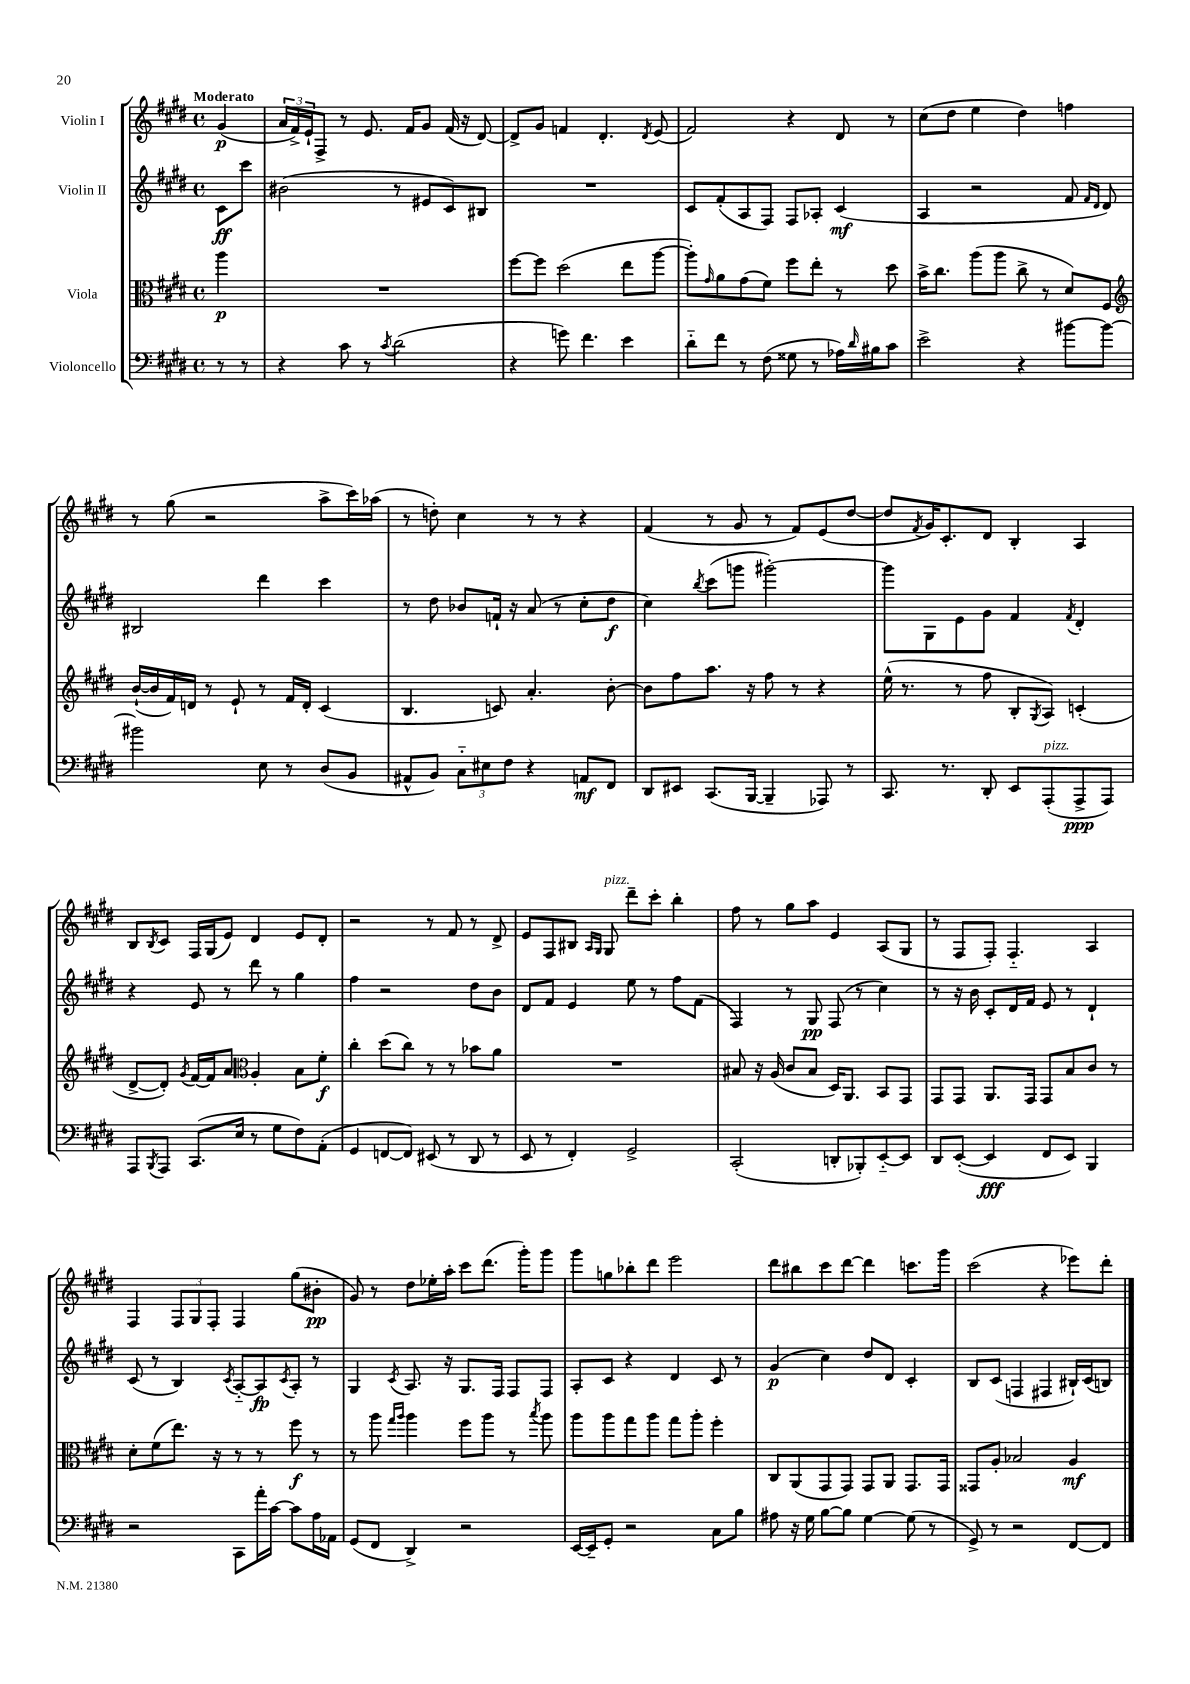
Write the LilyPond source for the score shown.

<<
\new StaffGroup <<
\new Staff = "s0" \with { instrumentName = "Violin I" } {
    \clef treble \key e \major \defaultTimeSignature \time 4/4 \partial 4 \tempo "Moderato"
    gis'4\p( |
    \tuplet 3/2 { a'16 fis'16->) e'16-! } fis8-> r8 e'8. fis'16 gis'8 fis'16( r16 dis'8~) |
    dis'8-> gis'8 f'4 dis'4.-. \acciaccatura { dis'8 } e'8( |
    fis'2) r4 dis'8 r8 |
    cis''8( dis''8 e''4 dis''4) f''4 |
    r8 gis''8( r2 a''8-> cis'''16) aes''16( |
    r8 d''8-.) cis''4 r8 r8 r4 |
    fis'4( r8 gis'8 r8 fis'8) e'8( dis''8~ |
    dis''8 \acciaccatura { fis'8 } gis'16) cis'8.-. dis'8 b4-. a4 |
    b8 \acciaccatura { b8 } cis'8 fis16 gis16( e'8) dis'4 e'8 dis'8-. |
    r2 r8 fis'8 r8 dis'8-> |
    e'8 fis8 bis8 \grace { a16 gis16 } gis8^\markup { \italic "pizz." } dis'''8-- cis'''8-. b''4-. |
    fis''8 r8 gis''8 a''8 e'4 a8( gis8 |
    r8 fis8 fis8-.) fis4.-_ a4 |
    fis4 \tuplet 3/2 { fis8 gis8 fis8-. } fis4 gis''8( bis'8-.\pp |
    gis'8) r8 dis''8 ees''16-. a''16-. cis'''8 dis'''8.( gis'''16-.) gis'''8 |
    gis'''8 g''8 bes''8-. dis'''8 e'''2 |
    dis'''8 bis''8 cis'''8 dis'''8~ dis'''4 c'''8. gis'''16 |
    cis'''2( r4 ees'''8) dis'''8-. \bar "|." |
}
\new Staff = "s1" \with { instrumentName = "Violin II" } {
    \clef treble \key e \major \defaultTimeSignature \time 4/4 \partial 4
    cis'8\ff cis'''8 |
    bis'2( r8 eis'8 cis'8) bis8 |
    R1 |
    cis'8 fis'8-.( a8 fis8) fis8 aes8-. cis'4\mf( |
    a4 r2 fis'8 \grace { fis'16 dis'16 } dis'8) |
    bis2 dis'''4 cis'''4 |
    r8 dis''8 bes'8 f'16-! r16 a'8( r8 cis''8-. dis''8\f |
    cis''4) \acciaccatura { b''8 } cis'''8( g'''8 gis'''2~-.) |
    gis'''8 gis8 e'8 gis'8 fis'4 \acciaccatura { fis'8 } dis'4-. |
    r4 e'8 r8 dis'''8 r8 gis''4 |
    fis''4 r2 dis''8 b'8 |
    dis'8 fis'8 e'4 e''8 r8 fis''8 fis'8( |
    fis4) r8 gis8\pp fis8( r8 cis''4) |
    r8 r16 b'16 cis'8-. dis'16 fis'16 e'8 r8 dis'4-! |
    cis'8( r8 b4) \acciaccatura { cis'8 } a8~-_ a8\fp \acciaccatura { cis'8 } a8-. r8 |
    gis4 \acciaccatura { cis'8 } a8. r16 gis8. fis16 fis8 fis8 |
    a8-. cis'8 r4 dis'4 cis'8 r8 |
    gis'4\p( cis''4) dis''8 dis'8 cis'4-. |
    b8 cis'8( f4 fis4 bis16-!) cis'16( b8) \bar "|." |
}
\new Staff = "s2" \with { instrumentName = "Viola" } {
    \clef alto \key e \major \defaultTimeSignature \time 4/4 \partial 4
    a''4\p |
    R1 |
    fis''8~ fis''8 dis''2( e''8 a''8~ |
    a''8-.) \grace { gis'16 } a'8 gis'8( fis'8) fis''8 e''8-. r8 dis''8 |
    b'16-> cis''8. a''8( a''8 cis''8-> r8 dis'8) fis8 |
    \clef treble b'16~-!( b'16 fis'16) d'16 r8 e'8-! r8 fis'16 d'16-. cis'4( |
    b4. c'8) a'4.-. b'8~-. |
    b'8 fis''8 a''8. r16 fis''8 r8 r4 |
    e''16-^( r8. r8 fis''8 b8-. \acciaccatura { gis8 } a8) c'4-.( |
    dis'8~-> dis'8-.) \acciaccatura { gis'8 } fis'16~ fis'16 a'8 \clef alto a4-. b8 fis'8-.\f |
    cis''4-. dis''8( cis''8) r8 r8 bes'8 a'8 |
    R1 |
    bis8 r16 a16( cis'8 bis8 dis16) a,8. b,8 gis,8 |
    gis,8 gis,8 a,8. gis,16 gis,8 b8 cis'8 r8 |
    dis'8-. fis'8( e''8.) r16 r8 r8 fis''8\f r8 |
    r8 a''8 \grace { gis''16 a''16 } a''4 fis''8 a''8 r8 \acciaccatura { b''8 } a''8 |
    a''8 a''8 gis''8 a''8 gis''8 a''8-. fis''4-. |
    cis8 a,8( gis,8 gis,8) gis,8 a,8 gis,8. gis,16 |
    gisis,8 a8-. bes2 a4\mf \bar "|." |
}
\new Staff = "s3" \with { instrumentName = "Violoncello" } {
    \clef bass \key e \major \defaultTimeSignature \time 4/4 \partial 4
    r8 r8 |
    r4 cis'8 r8 \acciaccatura { cis'8 } dis'2( |
    r4 g'8) fis'4. e'4 |
    dis'8-_ fis'8 r8 fis8( gisis8 r8 aes16) \grace { dis'16 } bis16 cis'8 |
    e'2-> r4 bis'8~ bis'8~ |
    bis'2 e8 r8 dis8( b,8 |
    ais,8-^ b,8) \tuplet 3/2 { cis8-_ eis8 fis8 } r4 a,8\mf fis,8 |
    dis,8 eis,8 cis,8.( b,,16~ b,,4-- aes,,8) r8 |
    cis,8. r8. dis,8-. e,8 a,,8-.^\markup { \italic "pizz." }( a,,8->\ppp a,,8) |
    a,,8 \acciaccatura { b,,8 } a,,8 cis,8.( e16 r8 gis8 fis8) a,8-.( |
    gis,4 f,8~ f,8) eis,8( r8 dis,8 r8 |
    e,8 r8 fis,4-.) gis,2-> |
    cis,2-.( d,8-. bes,,8-.) e,8~-_ e,8 |
    dis,8 e,8~-.( e,4\fff fis,8 e,8) b,,4 |
    r2 cis,8 a'16-. cis'16~ cis'8 a16 aes,16 |
    gis,8( fis,8 dis,4->) r2 |
    e,16~ e,16-- gis,8-. r2 cis8 b8 |
    ais8 r16 gis16 b8~ b8 gis4~ gis8( r8 |
    gis,8->) r8 r2 fis,8~ fis,8 \bar "|." |
}
>>
>>
\layout { \context { \Score \remove "Bar_number_engraver" } }
